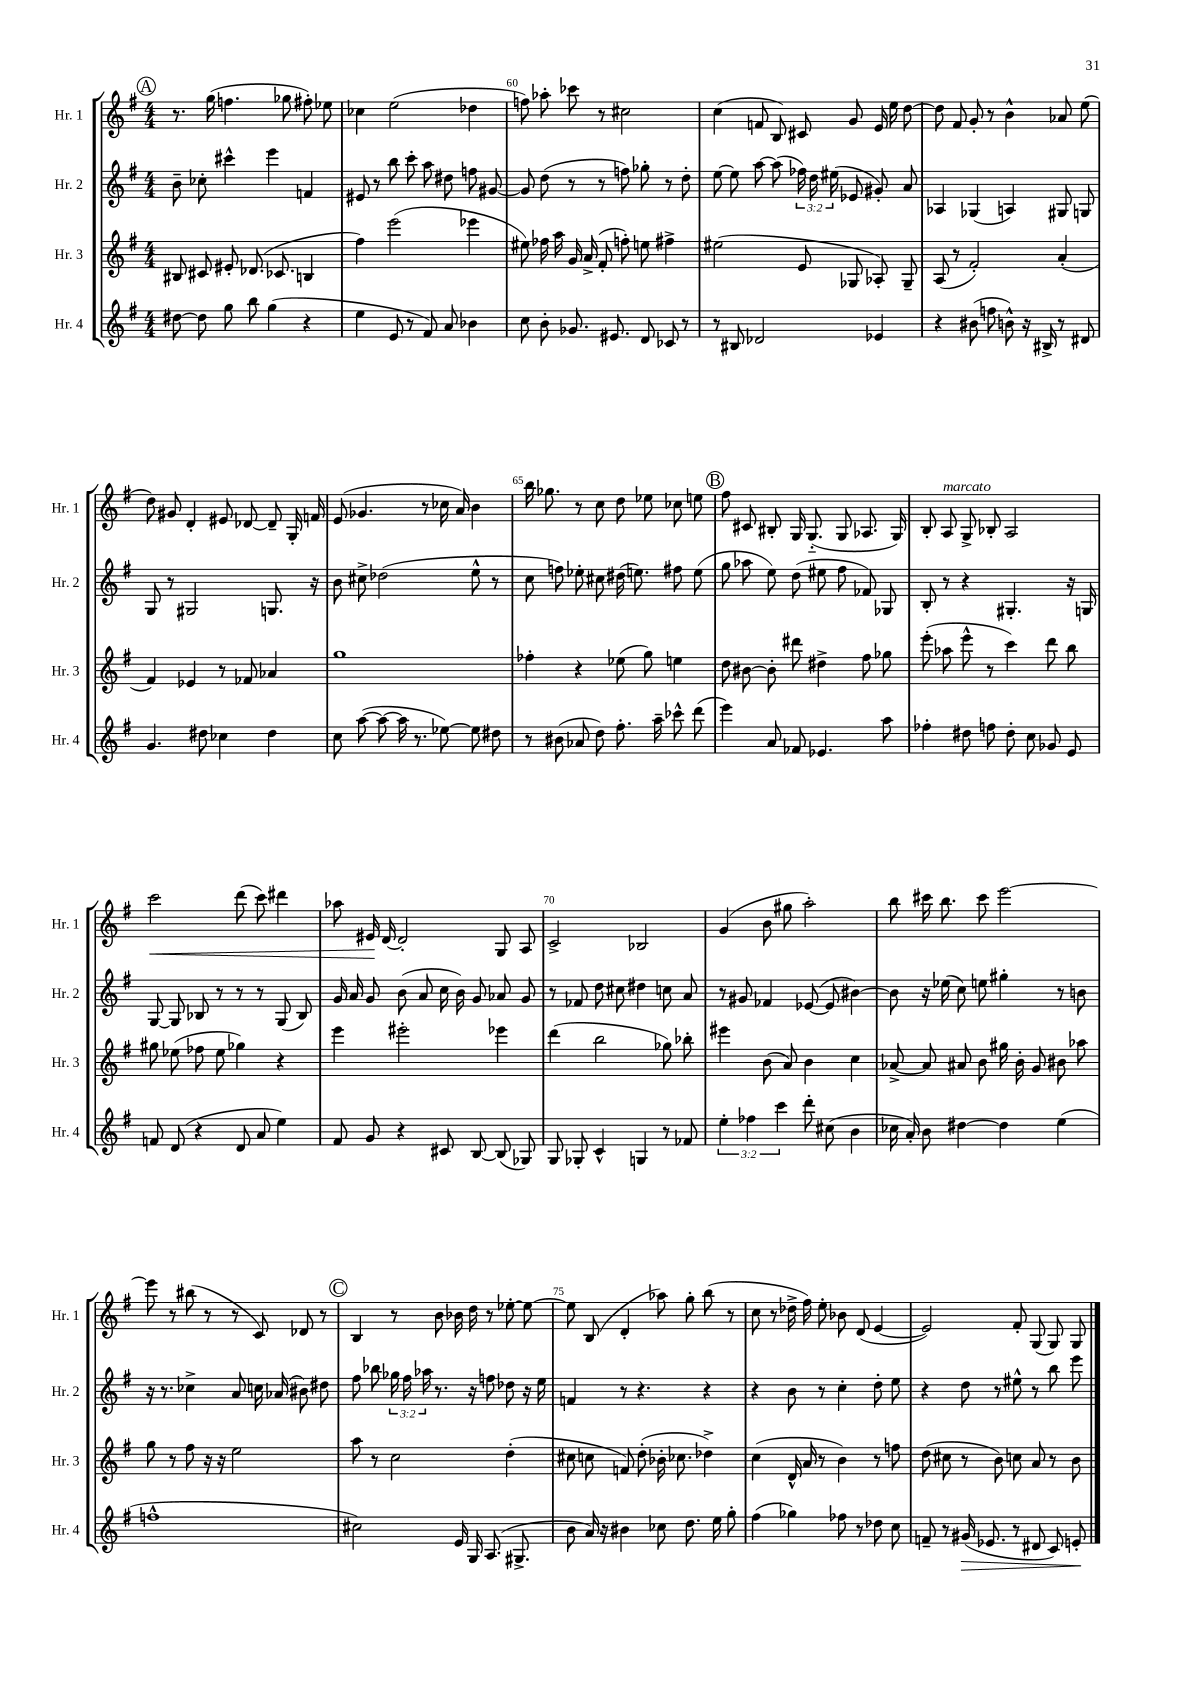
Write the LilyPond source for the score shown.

<<
\new StaffGroup <<
\new Staff = "s0" \with { instrumentName = "Hr. 1" shortInstrumentName = "Hr. 1" } {
    \clef treble \key g \major \numericTimeSignature \time 4/4
    \autoBeamOff \mark \markup { \circle "A" } r8. g''16( f''4. ges''8 fis''8-.) ees''8 |
    ces''4 e''2( des''4 |
    f''8) aes''8-. ces'''8 r8 cis''2 |
    c''4( f'8 b8) cis'8 g'8 e'16 e''16 d''8~ |
    d''8 fis'8 g'8-. r8 b'4-^ aes'8 e''8( |
    d''8) gis'8 d'4-. eis'8 des'8~ des'8-- g16-. f'16 |
    e'8( ges'4. r8 ces''16 a'16) b'4 |
    b''16 ges''8. r8 c''8 d''8 ees''8 ces''8 e''8 |
    \mark \markup { \circle "B" } fis''8 cis'8 bis8-. g16 g8.-_( g8 aes8. g16) |
    b8-. a8^\markup { \italic "marcato" } g8-> bes8-. a2 |
    c'''2\< d'''8( c'''8) dis'''4 |
    aes''8 eis'16\! d'16~ d'2-. g8 a8 |
    c'2-> bes2 |
    g'4( b'8 gis''8 a''2-.) |
    b''8 cis'''16 b''8. cis'''8 e'''2~ |
    e'''8 r8 bis''8( r8 r8 c'8) des'8 r8 |
    \mark \markup { \circle "C" } b4 r8 b'8 bes'16 d''16 r8 ees''8~-. ees''8~ |
    ees''8 b8( d'4-. aes''8) g''8-. b''8( r8 |
    c''8 r8 des''16-> fis''16) e''8-. bes'8 d'8( e'4~ |
    e'2) fis'8-. g8( g8) g8 \bar "|." |
}
\new Staff = "s1" \with { instrumentName = "Hr. 2" shortInstrumentName = "Hr. 2" } {
    \clef treble \key g \major \numericTimeSignature \time 4/4 \override Staff.TupletNumber.text = #tuplet-number::calc-fraction-text
    \autoBeamOff \mark \markup { \circle "A" } b'8-- ces''8-. cis'''4-^ e'''4 f'4 |
    eis'8 r8 b''8 c'''8-. a''8 dis''8 f''8 gis'8~ |
    gis'8 d''8( r8 r8 f''8) ges''8-. r8 d''8-. |
    e''8~ e''8 a''8~ a''8( \tuplet 3/2 { fes''16) d''16 eis''16( } ees'8 gis'8-.) a'8 |
    aes4 ges4( a4) gis8 g8 |
    g8 r8 gis2 g8. r16 |
    b'8 cis''8-> des''2( e''8-^ r8 |
    c''8 f''8) ees''8-. cis''8 dis''16( e''8.) fis''8 e''8( |
    \mark \markup { \circle "B" } g''8 aes''8 e''8) d''8( eis''8 fis''8 fes'8) ges8 |
    b8-. r8 r4 gis4.-. r16 g16 |
    g8~ g8 bes8 r8 r8 r8 g8( bes8) |
    g'16 a'16 g'8 b'8( a'8 c''16 b'16) g'8 aes'8 g'8 |
    r8 fes'8 d''8 cis''8 dis''4 c''8 a'8 |
    r8 gis'8 fes'4 ees'8~( ees'8 bis'4~) |
    bis'8 r16 ees''16( c''8) e''8 gis''4-. r8 b'8 |
    r16 r8. ces''4-> a'8 c''16 aes'16( bis'8) dis''8 |
    \mark \markup { \circle "C" } fis''8 bes''8 \tuplet 3/2 { ges''16 fis''16 aes''16 } r8. r16 f''8 des''8 r16 e''16 |
    f'4 r8 r4. r4 |
    r4 b'8 r8 c''4-. d''8-. e''8 |
    r4 d''8 r8 eis''8-^ r8 b''8 e'''8 \bar "|." |
}
\new Staff = "s2" \with { instrumentName = "Hr. 3" shortInstrumentName = "Hr. 3" } {
    \clef treble \key g \major \numericTimeSignature \time 4/4
    \autoBeamOff \mark \markup { \circle "A" } bis8 cis'8 eis'8-. des'8.( ces'8. b4 |
    fis''4) e'''2( ees'''4 |
    eis''8) fes''16 a''16 g'16 a'16->( fis'8-. f''8-.) e''8 fis''4-> |
    eis''2( e'8 ges8 aes8-.) ges8-- |
    a8( r8 fis'2-.) a'4-.( |
    fis'4) ees'4 r8 fes'8 aes'4 |
    g''1 |
    fes''4-. r4 ees''8( g''8) e''4 |
    \mark \markup { \circle "B" } d''8 bis'8~ bis'8-. dis'''8 dis''4-> fis''8 ges''8 |
    e'''8-.( aes''8 e'''8-^ r8 c'''4) d'''8 b''8 |
    gis''8 ees''8( fes''8 ees''8 ges''4) r4 |
    e'''4 eis'''2-. ees'''4 |
    d'''4( b''2 ges''8) bes''8-. |
    eis'''4 b'8( a'8) b'4 c''4 |
    aes'8~-> aes'8 ais'8 b'8 gis''16 b'16-. g'8 bis'8 aes''8 |
    g''8 r8 fis''8 r16 r16 e''2 |
    \mark \markup { \circle "C" } a''8 r8 c''2 d''4-.( |
    cis''8 c''8 f'8) d''8-.( bes'16-. ces''8. des''4->) |
    c''4( d'16-^ a'16 r8 b'4) r8 f''8 |
    d''8( cis''8 r8 b'8) c''8 a'8 r8 b'8 \bar "|." |
}
\new Staff = "s3" \with { instrumentName = "Hr. 4" shortInstrumentName = "Hr. 4" } {
    \clef treble \key g \major \numericTimeSignature \time 4/4 \override Staff.TupletNumber.text = #tuplet-number::calc-fraction-text
    \autoBeamOff \mark \markup { \circle "A" } dis''8~ dis''8 g''8 b''8 g''4( r4 |
    e''4 e'8 r8 fis'8) a'8 bes'4 |
    c''8 b'8-. ges'8. eis'8. d'8 ces'8 r8 |
    r8 bis8 des'2 ees'4 |
    r4 bis'8( f''8 b'8-^) r16 bis16-> r8 dis'8 |
    g'4. dis''8 ces''4 dis''4 |
    c''8 a''8~( a''8~ a''16 r8. ees''8~) ees''8 dis''8 |
    r8 bis'8( aes'8 d''8) fis''8.-. a''16-- ces'''8-^ d'''8( |
    \mark \markup { \circle "B" } e'''4) a'8 fes'8 ees'4. a''8 |
    fes''4-. dis''8 f''8 dis''8-. c''8 ges'8 e'8 |
    f'8 d'8( r4 d'8 a'8 e''4) |
    fis'8 g'8 r4 cis'8 b8~ b8( ges8) |
    g8 ges8-. c'4-^ g4 r8 fes'8 |
    \tuplet 3/2 { e''4-. fes''4 c'''4 } d'''8-. cis''8( b'4 |
    ces''16 a'16-.) b'8 dis''4~ dis''4 e''4( |
    f''1-^ |
    \mark \markup { \circle "C" } cis''2) e'16 g16 a8.( gis8.-> |
    b'8 a'16) r16 bis'4 ces''8 d''8. e''16 g''8-. |
    fis''4( ges''4) fes''8 r8 des''8 c''8 |
    f'8-- r8 gis'16\>( ees'8. r8 dis'8 c'8) e'8-.\! \bar "|." |
}
>>
>>
\layout { \context { \Score currentBarNumber = #58 \override BarNumber.break-visibility = ##(#f #t #t) barNumberVisibility = #(every-nth-bar-number-visible 5) } }
